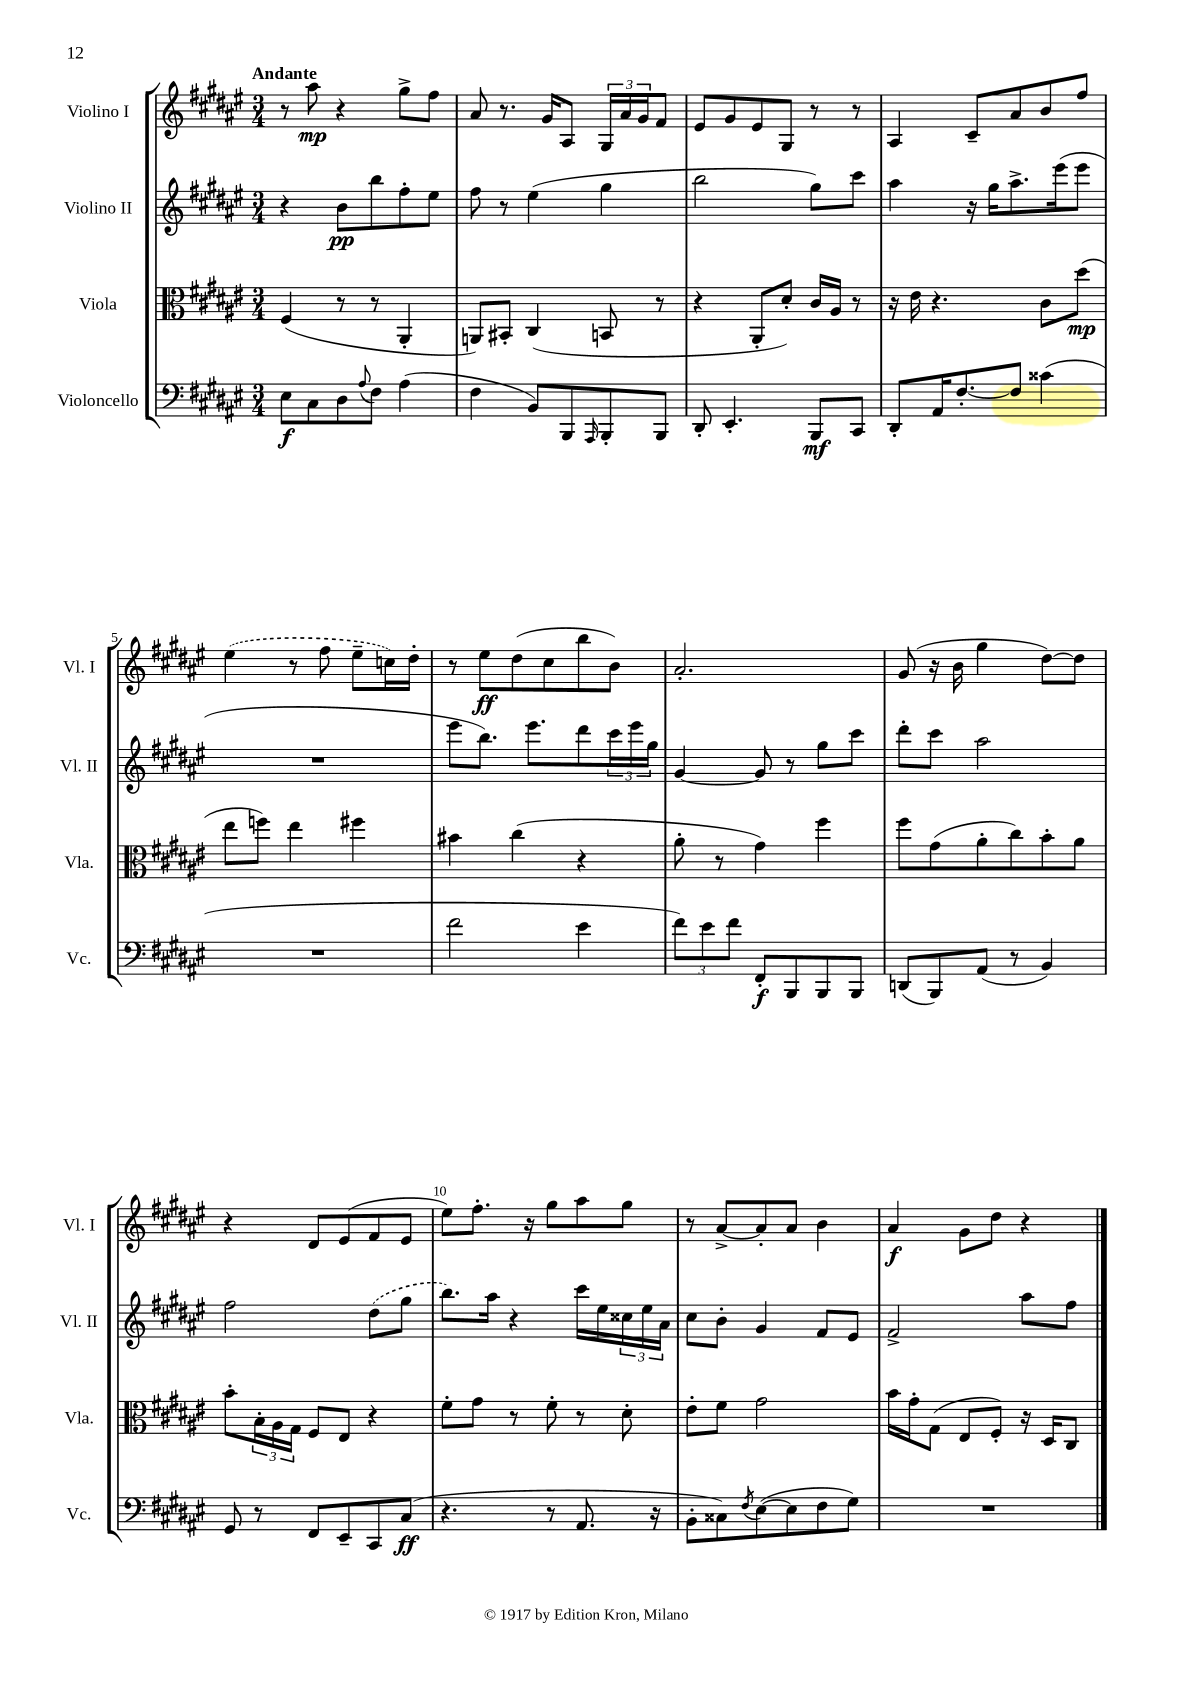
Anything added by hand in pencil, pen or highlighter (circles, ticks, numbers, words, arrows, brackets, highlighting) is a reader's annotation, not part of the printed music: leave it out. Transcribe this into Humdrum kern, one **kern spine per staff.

**kern	**kern	**kern	**kern
*staff4	*staff3	*staff2	*staff1
*clefF4	*clefC3	*clefG2	*clefG2
*k[f#c#g#d#a#e#]	*k[f#c#g#d#a#e#]	*k[f#c#g#d#a#e#]	*k[f#c#g#d#a#e#]
*M3/4	*M3/4	*M3/4	*M3/4
8E#\L	(4F#/	4r	8r
8C#\	.	.	8aa#\
8D#\	8r	8b\L	4r
8qqA#/	.	.	.
8F#\J	8r	8bb\	.
(4A#\	4AA#'/	8ff#'\	8gg#^\L
.	.	8ee#\J	8ff#\J
=	=	=	=
4F#\	8AA/L)	8ff#\	8a#/
.	8BB#'/J	8r	8.r
8BB/L)	(4C#/	(4ee#\	.
.	.	.	16g#/LK
8BBB/	.	.	8A#/J
16qqAAA#/	.	.	.
8BBB'/	8BB/	4gg#\	24G#/LL
.	.	.	24a#/
.	.	.	24g#/J
8BBB/J	8r	.	8f#/J
=	=	=	=
8DD#'/	4r	2bb\	8e#/L
4.EE#'/	.	.	8g#/
.	8AA#'/L	.	8e#/
.	8d#'/J)	.	8G#/J
8BBB/L	16c#/LL	8gg#\L)	8r
.	16A#/JJ	.	.
8CC#/J	8r	8ccc#\J	8r
=	=	=	=
8DD#'/L	16r	4aa#\	4A#/
.	16e#\	.	.
16AA#/K	4.r	.	.
[8.F#'/	.	.	.
.	.	16r	8c#~/L
.	.	16gg#\LK	.
8F#/]J	.	8.aa#^\	8a#/
(4c##\	8c#\L	.	8b/
.	.	(16eee#\k	.
.	(8dd#\J	8eee#\J	8ff#/J
=	=	=	=
2.r	8ee#\L	2.r	(4ee#\
.	8ff\J)	.	.
.	4ee#\	.	8r
.	.	.	8ff#\
.	4ff#\	.	8ee#~\L
.	.	.	16cc\L)
.	.	.	16dd#'\JJ
=	=	=	=
2f#\	4b#\	8eee#\L	8r
.	.	8.bb\J)	8ee#\L
.	(4cc#\	.	(8dd#\
.	.	8.eee#\L	.
.	.	.	8cc#\
4e#\	4r	8ddd#\	8bb\
.	.	24ccc#\L	8b\J)
.	.	24eee#\	.
.	.	24gg#\JJ	.
=	=	=	=
12f#\L)	8a#'\	[4g#/	2.a#'/
12e#\	.	.	.
.	8r	.	.
12f#\J	.	.	.
8FF#'/L	4g#\)	8g#/]	.
8BBB/	.	8r	.
8BBB/	4ff#\	8gg#\L	.
8BBB/J	.	8ccc#\J	.
=	=	=	=
(8DD/L	8ff#\L	8ddd#'\L	(8g#/
8BBB/)	(8g#\	8ccc#\J	16r
.	.	.	16b\
(8AA#/J	8a#'\	2aa#\	4gg#\
8r	8cc#\)	.	.
4BB/)	8b'\	.	[8dd#\L)
.	8a#\J	.	8dd#\]J
=	=	=	=
8GG#/	8b'\L	2ff#\	4r
8r	24B'\L	.	.
.	24A#\	.	.
.	24G#\JJ	.	.
8FF#/L	8F#/L	.	8d#/L
8EE#~/	8E#/J	.	(8e#/
8CC#/	4r	(8dd#\L	8f#/
(8C#/J	.	8gg#\J	8e#/J
=	=	=	=
4.r	8f#'\L	8.bb\L)	8ee#\L)
.	8g#\J	.	8.ff#'\J
.	.	16aa#\Jk	.
.	8r	4r	.
.	.	.	16r
8r	8f#'\	.	8gg#\L
8.AA#/	8r	16ccc#\LL	8aa#\
.	.	16ee#\	.
.	8d#'\	24cc##\	8gg#\J
.	.	24ee#\	.
16r	.	.	.
.	.	24a#\JJ	.
=	=	=	=
8BB'\L	8e#'\L	8cc#\L	8r
8C##\)	8f#\J	8b'\J	[8a#^/L
8qF#/	.	.	.
([8E#\	2g#\	4g#/	8a#'/]
8E#\]	.	.	8a#/J
8F#\	.	8f#/L	4b\
8G#\J)	.	8e#/J	.
=	=	=	=
2.r	16b\LL	2f#^/	4a#/
.	16g#'\J	.	.
.	(8G#\J	.	.
.	8E#/L	.	8g#\L
.	8F#'/J)	.	8dd#\J
.	16r	8aa#\L	4r
.	16D#/LK	.	.
.	8C#/J	8ff#\J	.
==	==	==	==
*-	*-	*-	*-
